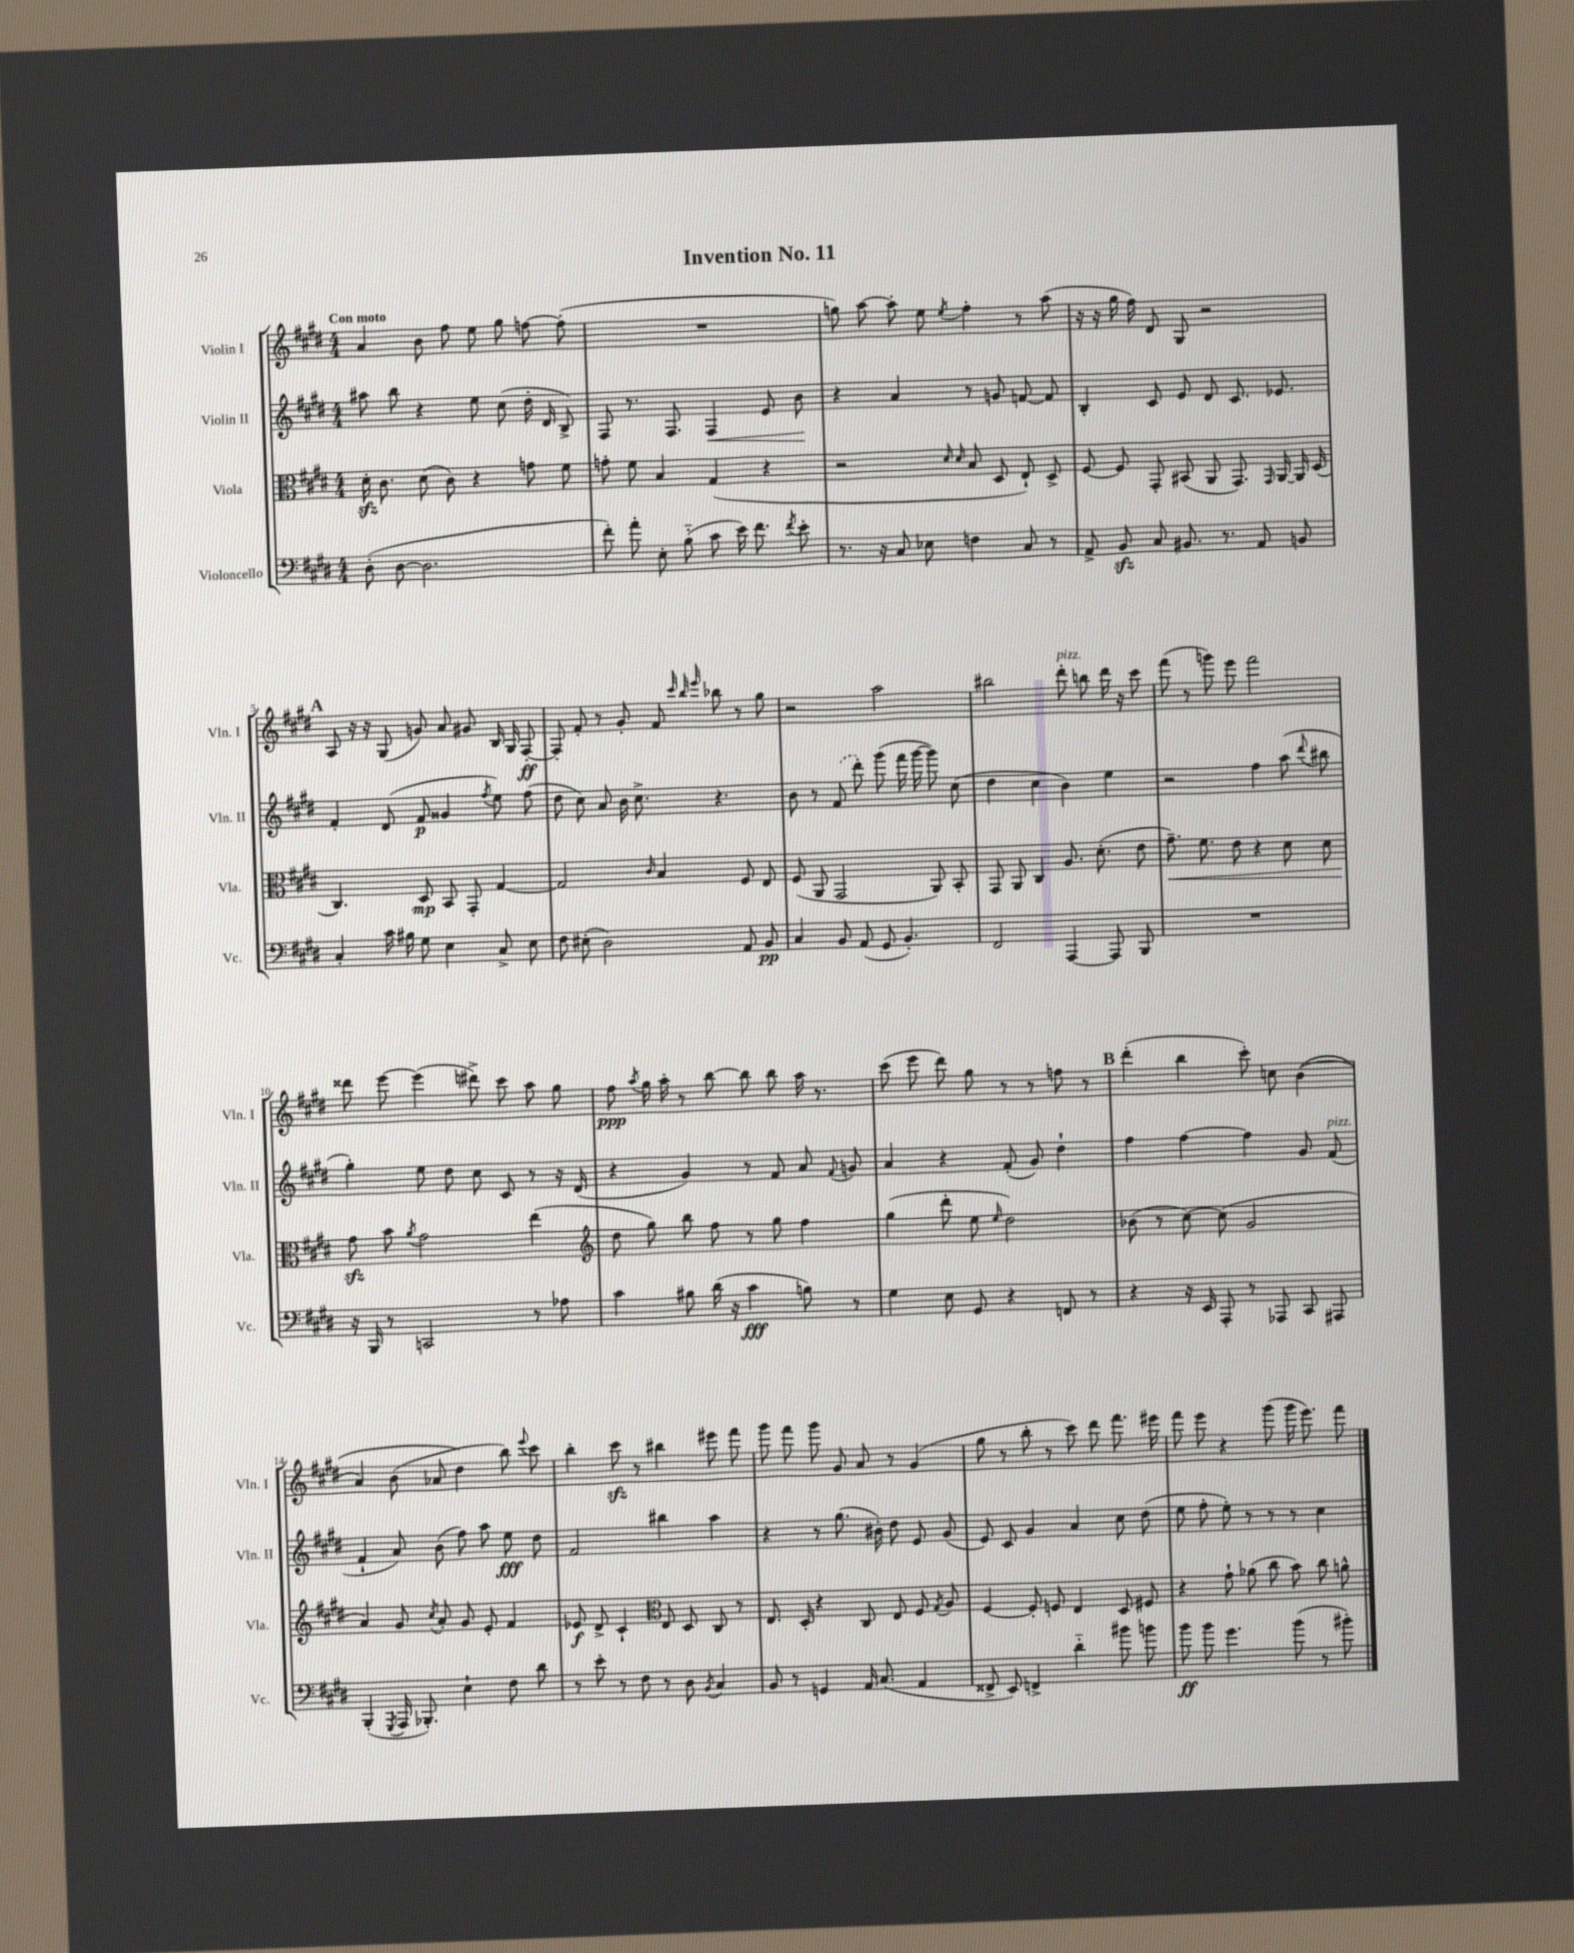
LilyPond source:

\header { title = "Invention No. 11" }
<<
\new StaffGroup <<
\new Staff = "s0" \with { instrumentName = "Violin I" shortInstrumentName = "Vln. I" } {
    \clef treble \key e \major \numericTimeSignature \time 4/4 \tempo "Con moto"
    \autoBeamOff a'4 b'8 fis''8 e''8 gis''8 f''8~ f''8-.( |
    R1 |
    g''8) a''8~ a''8-. e''8 \acciaccatura { e''8 } fis''4-. r8 a''8( |
    r16 r16 gis''16 fis''16) dis'8 gis8 r2 |
    \mark \markup { \bold "A" } a8 r16 r16 gis8( g'8) a'8 gis'8 b16 gis16 fis8~-.\ff |
    fis8-. fis'8-. r8 gis'8-. fis'8 \grace { cis'''32 b''32 e'''32 } bes''8 r8 gis''8 |
    r2 a''2 |
    bis''2 dis'''8-.^\markup { \italic "pizz." } b''8 dis'''16 r16 cis'''8 |
    fis'''8( r8 g'''8) e'''8 fis'''2 |
    disis'''8 e'''8~ e'''4( dis'''8->) cis'''8 a''8 gis''8 |
    fis''8\ppp \acciaccatura { a''8 } gis''16 a''16-. r8 b''8~ b''8 b''8 a''16 r8. |
    cis'''8( e'''8 dis'''8) gis''8 r8 r8 f''8 r8 |
    \mark \markup { \bold "B" } dis'''4-.( b''4 cis'''8-.) c''8 b'4(\( |
    a'4) b'8( aes'8 dis''4\) b''8) \appoggiatura { e'''8 } cis'''8 |
    b''4-. cis'''8\sfz r8 bis''4 eis'''8 fis'''8 |
    gis'''8 fis'''8 gis'''8 gis'8 a'8 r8 gis'4( |
    gis''8 r8 b''8-. r8 cis'''8) dis'''8 fis'''8. eis'''16 |
    fis'''8 e'''8 r4 gis'''8( gis'''16 e'''8.) fis'''8 \bar "|." |
}
\new Staff = "s1" \with { instrumentName = "Violin II" shortInstrumentName = "Vln. II" } {
    \clef treble \key e \major \numericTimeSignature \time 4/4
    \autoBeamOff ais''8 b''8 r4 e''8 cis''8( dis''16-. dis'16 b8->) |
    fis8 r8. fis8. fis4\< e'8 b'8\! |
    r4 a'4 r8 g'8 f'8~ f'8 |
    b4-. cis'8 e'8 dis'8 cis'8. ees'8. |
    \mark \markup { \bold "A" } fis'4-. dis'8( fis'8\p gisis'4 \acciaccatura { fis''8 } e''8) fis''8( |
    dis''8 cis''8) a'8 b'16 cis''8.-> r4. |
    b'8 r8 \once \slurDashed fis'8( dis'''8-.) gis'''8( fis'''16 gis'''16~ gis'''8) cis''8( |
    dis''4 cis''4 b'4) e''4 |
    r2 fis''4 a''8( \appoggiatura { dis'''8 } bis''8 |
    gis''4-.) e''8 dis''8 cis''8 cis'8 r8 r16 dis'16( |
    r4 gis'4) r8 fis'8 a'8 \appoggiatura { fis'8 } g'8 |
    a'4 r4 fis'8-.( gis'8) dis''4-! |
    \mark \markup { \bold "B" } fis''4 fis''4~ fis''4 gis'8 fis'8^\markup { \italic "pizz." }( |
    fis'4-! a'8) b'8( fis''8) a''8 e''8\fff dis''8 |
    fis'2 bis''4 a''4 |
    r4 r8 gis''8.( bis'16-.) dis''8 e'8 gis'8( |
    e'8) cis'8 gis'4 a'4 cis''8 dis''8( |
    e''8 fis''8-. e''8-.) r8 r8 r8 cis''4 \bar "|." |
}
\new Staff = "s2" \with { instrumentName = "Viola" shortInstrumentName = "Vla." } {
    \clef alto \key e \major \numericTimeSignature \time 4/4
    \autoBeamOff dis'16-.\sfz cis'8. dis'8( cis'8) r4 g'8 fis'8 |
    g'8-. fis'8 b4 gis4( r4 |
    r2 \grace { dis'16 dis'16 } b8 dis8 e8-!) dis8-> |
    fis8~ fis8 gis,8-. bis,8( a,8 gis,8.) \grace { gis,16 } a,16~ a,16 dis16( |
    \mark \markup { \bold "A" } cis4.) dis8\mp b,8 gis,8-. gis4~ |
    gis2 \grace { cis'16 } b4 fis8 e8 |
    fis8( a,8 gis,2 a,8) b,8-. |
    gis,8 a,8 cis4 a8. dis'8.-.( e'8 |
    gis'8.--\<) fis'8. e'8 r4 dis'8 dis'8 |
    gis'8\sfz\! b'8 \acciaccatura { a'8 } gis'2 e''4( |
    \clef treble dis''8 gis''8) b''8 fis''8 r8 gis''8 fis''4 |
    gis''4( dis'''8-. e''8 \grace { e''16 } dis''2) |
    \mark \markup { \bold "B" } bes'8( r8 cis''8~) cis''8( gis'2 |
    a'4) gis'8 \acciaccatura { cis''8 } a'8-. gis'8 e'8-. fis'4 |
    ees'8\f dis'8-> cis'4-! \clef alto e8 dis8 cis8 r8 |
    e8. dis16-. r4 cis8 e8 fis8 \acciaccatura { gis8 } a8 |
    fis4~ fis8-. f8 e4 dis8 fis8 |
    r4 gis'8-! aes'8( cis''8 b'8) cis''8 a'8-^ \bar "|." |
}
\new Staff = "s3" \with { instrumentName = "Violoncello" shortInstrumentName = "Vc." } {
    \clef bass \key e \major \numericTimeSignature \time 4/4
    \autoBeamOff dis8-.( dis8~ dis2. |
    fis'8-.) a'8-. e8-. b8-_( cis'8 e'16) fis'8. \acciaccatura { fis'8 } e'8-. |
    r8. r16 cis8 ees8 f4 cis8 r8 |
    a,8-> b,8\sfz cis8 bis,8. r8. a,8 b,8 |
    \mark \markup { \bold "A" } cis4-. cis'16 bis16 gis8 e4 cis8-> e8 |
    fis8 eis8-.( dis2) a,8 b,8\pp |
    cis4 b,8 a,8( gis,8 b,4.-.) |
    fis,2 a,,4~ a,,8 b,,8 |
    R1 |
    r16 b,,16 r8 c,2 r8 aes8 |
    cis'4 bis8 dis'16( r16 cis'4\fff b8) r8 |
    gis4 e8 gis,8 r4 f,8 r8 |
    \mark \markup { \bold "B" } r4 r16 e,16 a,,8-. r8 aes,,8 cis,8 ais,,8 |
    b,,4-.( \acciaccatura { gis,,8 } a,,16 bes,,8.-.) e4-! fis8 dis'8 |
    r8 e'8-. r8 fis8 r8 dis8 \acciaccatura { b,8 } cis4 |
    b,8 r8 g,4 a,16 cis8.( a,4 |
    fisis,8-> e,8) f,4-> dis'4-_ bis'8 b'8 |
    b'8\ff b'8 gis'4. b'8( r8 bis'8-.) \bar "|." |
}
>>
>>
